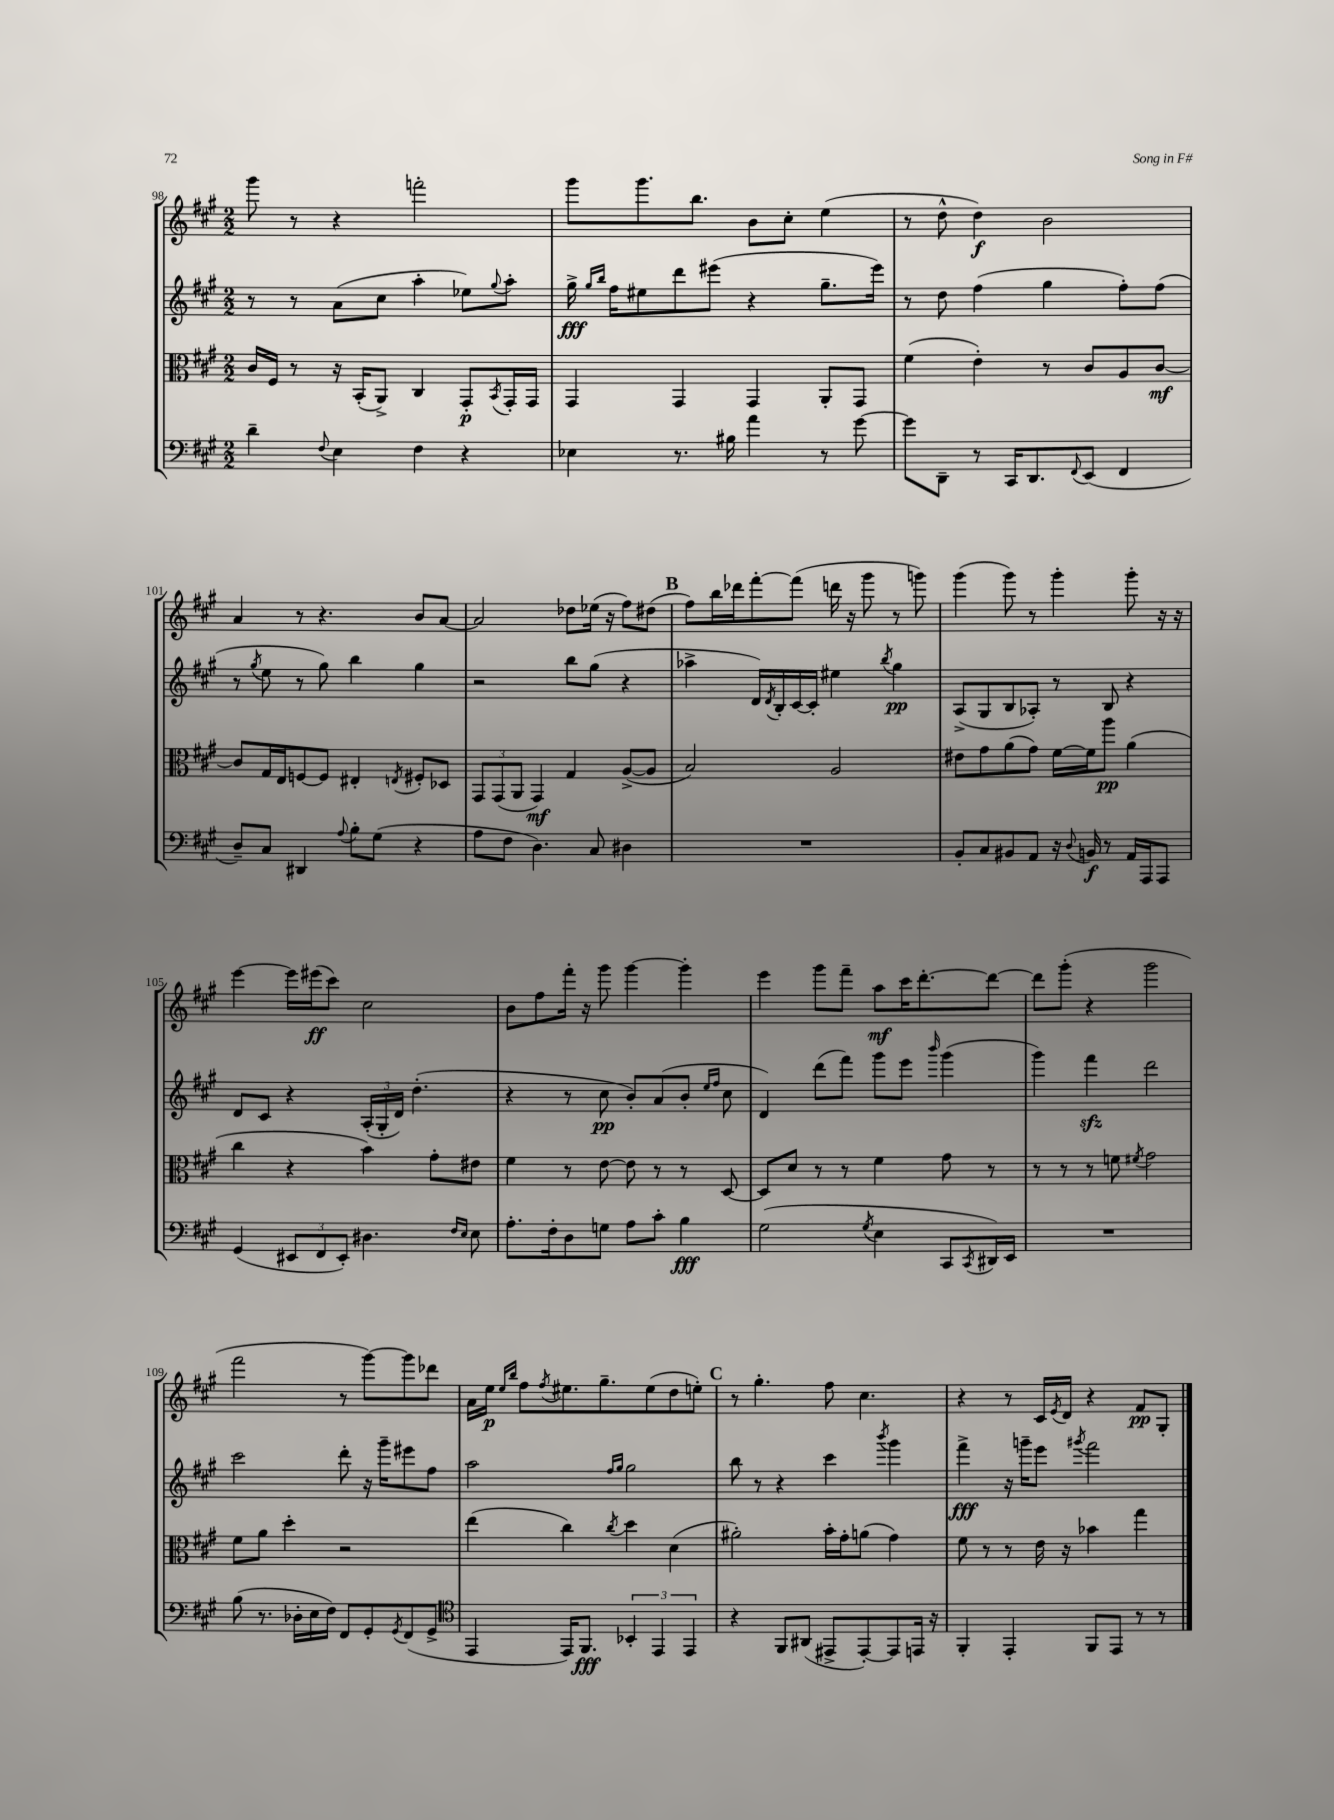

**kern	**dynam	**kern	**dynam	**kern	**dynam	**kern	**dynam
*part4	*part4	*part3	*part3	*part2	*part2	*part1	*part1
*staff4	*staff4	*staff3	*staff3	*staff2	*staff2	*staff1	*staff1
*clefF4	*	*clefC3	*	*clefG2	*	*clefG2	*
*k[f#c#g#]	*	*k[f#c#g#]	*	*k[f#c#g#]	*	*k[f#c#g#]	*
*M2/2	*	*M2/2	*	*M2/2	*	*M2/2	*
=98	=98	=98	=98	=98	=98	=98	=98
4d~\	.	16c#/LL	.	8r	.	8ggg#\	.
.	.	16F#/JJ	.	.	.	.	.
.	.	8r	.	8r	.	8r	.
8qqF#/	.	.	.	.	.	.	.
4E\	.	16r	.	(8a\L	.	4r	.
.	.	(16BB'/KL	.	.	.	.	.
.	.	8AA^/J)	.	8cc#\J	.	.	.
4F#\	.	4C#/	.	4aa'\	.	2fffn'\	.
4r	.	8GG#'/L	p	8ee-X\L)	.	.	.
.	.	8qBB/	.	8qqgg#/	.	.	.
.	.	16GG#'/L	.	8aa'\J	.	.	.
.	.	16GG#/JJ	.	.	.	.	.
=99	=99	=99	=99	=99	=99	=99	=99
4E-X\	.	4GG#/	.	16gg#^\	fff	8ggg#\L	.
.	.	.	.	16qqgg#/LL	.	.	.
.	.	.	.	16qqbb/JJ	.	.	.
.	.	.	.	16ff#\KL	.	.	.
.	.	.	.	8ee#X\	.	8.ggg#\	.
8.r	.	4GG#/	.	8ddd\	.	.	.
.	.	.	.	.	.	8.bb\J	.
.	.	.	.	(8eee#X\J	.	.	.
16B#X\	.	.	.	.	.	.	.
4a\	.	4GG#/	.	4r	.	8b\L	.
.	.	.	.	.	.	8cc#'\J	.
8r	.	8AA'/L	.	8.gg#~\L	.	(4ee\	.
[8g#\	.	8GG#/J	.	.	.	.	.
.	.	.	.	16eee#\Jk)	.	.	.
=100	=100	=100	=100	=100	=100	=100	=100
8g#\L]	.	(4f#\	.	8r	.	8r	.
8DD~\J	.	.	.	8dd\	.	8dd^^\	.
8r	.	4e'\)	.	(4ff#\	.	4dd\)	f
16CC#/KL	.	.	.	.	.	.	.
8.DD/	.	.	.	.	.	.	.
.	.	8r	.	4gg#\	.	2b\	.
8qqFF#/	.	.	.	.	.	.	.
(8EE/J	.	8c#/L	.	.	.	.	.
4FF#/	.	8A/	.	8ff#'\L)	.	.	.
.	.	[8c#/J	mf	(8ff#\J	.	.	.
!!LO:LB:g=z
=101	=101	=101	=101	=101	=101	=101	=101
8D~/L)	.	8c#/L]	.	8r	.	4a/	.
.	.	.	.	8qgg#/	.	.	.
8C#/J	.	16G#/L	.	8ee\	.	.	.
.	.	16E/J	.	.	.	.	.
4DD#X/	.	[8Fn/	.	8r	.	8r	.
.	.	8F/J]	.	8gg#\)	.	4.r	.
8qqA/	.	.	.	.	.	.	.
8B'\L	.	4E#X'/	.	4bb\	.	.	.
(8G#\J	.	.	.	.	.	.	.
.	.	8qEn/	.	.	.	.	.
4r	.	8F#X'/L	.	4gg#\	.	8b/L	.
.	.	8D-X/J	.	.	.	[8a/J	.
=102	=102	=102	=102	=102	=102	=102	=102
8A\L	.	12GG#/L	.	2r	.	2a/]	.
.	.	(12GG#/	.	.	.	.	.
8F#\J	.	.	.	.	.	.	.
.	.	12AA/J	.	.	.	.	.
4.D\)	.	4GG#/)	mf	.	.	.	.
.	.	4G#/	.	8bb\L	.	8dd-X\L	.
8C#/	.	.	.	(8gg#\J	.	(16ee-X\Jk	.
.	.	.	.	.	.	16r	.
4D#X\	.	([8A^/L	.	4r	.	8ff#\L)	.
.	.	8A/J]	.	.	.	(8dd#X\J	.
!!LO:REH:place=s1:t=B
=103	=103	=103	=103	=103	=103	=103	=103
1r	.	2B/)	.	4aa-X^\	.	8ff#\L)	.
.	.	.	.	.	.	16bb\L	.
.	.	.	.	.	.	16ddd-X\J	.
.	.	.	.	16d/LL)	.	[8fff#'\	.
.	.	.	.	8qd/	.	.	.
.	.	.	.	16B'/	.	.	.
.	.	.	.	[16c#/	.	(8fff#\J]	.
.	.	.	.	16c#'/JJ]	.	.	.
.	.	2A/	.	4ee#X\	.	16dddn\	.
.	.	.	.	.	.	16r	.
.	.	.	.	.	.	8ggg#\	.
.	.	.	.	8qbb/	.	.	.
.	.	.	.	4gg#\	pp	8r	.
.	.	.	.	.	.	8gggn\)	.
=104	=104	=104	=104	=104	=104	=104	=104
8BB'/L	.	8e#X\L	.	(8A^/L	.	(4ggg#\	.
8C#/	.	8g#\	.	8G#/	.	.	.
8BB#X/	.	(8a\	.	8B/	.	8ggg#\)	.
8AA/J	.	8g#\J)	.	8A-X'/J)	.	8r	.
16r	.	[16f#\LL	.	8r	.	4ggg#'\	.
8qqD/	.	.	.	.	.	.	.
16BBn/	f	16f#\J]	.	.	.	.	.
8r	.	8aa\J	pp	8B/	.	.	.
16AA/LL	.	(4a\	.	4r	.	8ggg#'\	.
16AAA/J	.	.	.	.	.	.	.
8AAA/J	.	.	.	.	.	16r	.
.	.	.	.	.	.	16r	.
!!LO:LB:g=z
=105	=105	=105	=105	=105	=105	=105	=105
(4GG#/	.	4cc#\	.	8d/L	.	[4eee\	.
.	.	.	.	8c#/J	.	.	.
12EE#X/L	.	4r	.	4r	.	16eee\LL]	.
.	.	.	.	.	.	(16eee#X\J	ff
12FF#/	.	.	.	.	.	.	.
.	.	.	.	.	.	8ccc#\J)	.
12EE#'/J)	.	.	.	.	.	.	.
4.D#X\	.	4b\)	.	(24A'/LL	.	2cc#\	.
.	.	.	.	24G#'/	.	.	.
.	.	.	.	24d/JJ)	.	.	.
.	.	.	.	(4.dd'\	.	.	.
.	.	8g#'\L	.	.	.	.	.
16qqF#/LL	.	.	.	.	.	.	.
16qqE/JJ	.	.	.	.	.	.	.
8E\	.	8e#X\J	.	.	.	.	.
=106	=106	=106	=106	=106	=106	=106	=106
8.A'\L	.	4f#\	.	4r	.	8b\L	.
.	.	.	.	.	.	8ff#\	.
16F#'\k	.	.	.	.	.	.	.
8D\	.	8r	.	8r	.	16fff#'\Jk	.
.	.	.	.	.	.	16r	.
8Gn\J	.	[8e\	.	8cc#\	pp	8ggg#\	.
8A\L	.	8e\]	.	8b'/L)	.	[4ggg#\	.
8c#'\J	.	8r	.	(8a/	.	.	.
4B\	fff	8r	.	8b'/J	.	4ggg#'\]	.
.	.	.	.	16qqee/LL	.	.	.
.	.	.	.	16qqff#/JJ	.	.	.
.	.	[8D/	.	8cc#\	.	.	.
=107	=107	=107	=107	=107	=107	=107	=107
(2G#\	.	8D/L]	.	4d/)	.	4eee\	.
.	.	8d/J	.	.	.	.	.
.	.	8r	.	(8ddd\L	.	8ggg#\L	.
.	.	8r	.	8fff#\J)	.	8fff#~\J	.
8qG#/	.	.	.	.	.	.	.
4E\	.	4f#\	.	8ggg#\L	.	8aa\L	mf
.	.	.	.	8eee\J	.	16ccc#\K	.
.	.	.	.	.	.	[8.ddd'\	.
.	.	.	.	16qqbbb/	.	.	.
8CC#/L	.	8g#\	.	(4ggg#\	.	.	.
8qCC#/	.	.	.	.	.	.	.
16DD#X/L)	.	8r	.	.	.	8ddd\J_	.
16EE/JJ	.	.	.	.	.	.	.
=108	=108	=108	=108	=108	=108	=108	=108
1r	.	8r	.	4ggg#\)	.	8ddd\L]	.
.	.	8r	.	.	.	(8ggg#'\J	.
.	.	8r	.	4fff#zz\	.	4r	.
.	.	8fn\	.	.	.	.	.
.	.	8qf#X/	.	.	.	.	.
.	.	2g#\	.	2ddd\	.	2ggg#\	.
!!LO:LB:g=z
=109	=109	=109	=109	=109	=109	=109	=109
(8B\	.	8f#\L	.	2ccc#\	.	2fff#\	.
8.r	.	8a\J	.	.	.	.	.
.	.	4dd'\	.	.	.	.	.
16D-X'\LL	.	.	.	.	.	.	.
16E\	.	.	.	.	.	.	.
16F#\JJ)	.	.	.	.	.	.	.
8FF#/L	.	2r	.	8ddd'\	.	8r	.
8GG#'/	.	.	.	16r	.	[8ggg#\L)	.
.	.	.	.	16ggg#~\KL	.	.	.
8qGG#/	.	.	.	.	.	.	.
(8FF#/	.	.	.	8eee#X\	.	8ggg#\]	.
8GG#^/J	.	.	.	8ff#\J	.	8ddd-X\J	.
=110	=110	=110	=110	=110	=110	=110	=110
*clefC4	*	*	*	*	*	*	*
4EE/	.	(4ee\	.	2aa\	.	16a\LL	.
.	.	.	.	.	.	16ee\JJ	p
.	.	.	.	.	.	16qqee/LL	.
.	.	.	.	.	.	16qqbb/JJ	.
.	.	.	.	.	.	8ff#\L	.
.	.	.	.	.	.	8qff#/	.
16EE/KL)	.	4cc#\)	.	.	.	8.ee#X\	.
8.FF#/J	fff	.	.	.	.	.	.
.	.	.	.	.	.	8.gg#~\	.
.	.	.	.	16qqff#/LL	.	.	.
.	.	8qcc#/	.	16qqgg#/JJ	.	.	.
6BB-X'/	.	4dd\	.	2gg#\	.	.	.
.	.	.	.	.	.	(8ee#\	.
6EE/	.	.	.	.	.	.	.
.	.	(4d\	.	.	.	8dd\	.
6EE/	.	.	.	.	.	.	.
.	.	.	.	.	.	8een'\J)	.
!!LO:REH:place=s1:t=C
=111	=111	=111	=111	=111	=111	=111	=111
4r	.	2a#X'\)	.	8bb\	.	8r	.
.	.	.	.	8r	.	4.gg#'\	.
8FF#/L	.	.	.	4r	.	.	.
(8AA#X/J	.	.	.	.	.	.	.
8EE#X^/L	.	16b'\LL	.	4ccc#\	.	8ff#\	.
.	.	16g#'\J	.	.	.	.	.
[8EE#'/)	.	(8an\J	.	.	.	4.cc#\	.
.	.	.	.	8qbbb/	.	.	.
8EE#/]	.	4g#\)	.	4ggg#\	.	.	.
16EEn/Jk	.	.	.	.	.	.	.
16r	.	.	.	.	.	.	.
=112	=112	=112	=112	=112	=112	=112	=112
4FF#'/	.	8f#\	.	4fff#^\	fff	4r	.
.	.	8r	.	.	.	.	.
4EE'/	.	8r	.	16r	.	8r	.
.	.	.	.	16gggn~\KL	.	.	.
.	.	16e\	.	8eee\J	.	16c#/LL	.
.	.	.	.	.	.	8qe/	.
.	.	16r	.	.	.	16d/JJ	.
.	.	.	.	8qggg#X/	.	.	.
8FF#/L	.	4b-X\	.	2fff#\	.	4r	.
8EE/J	.	.	.	.	.	.	.
8r	.	4gg#\	.	.	.	8f#/L	pp
8r	.	.	.	.	.	8G#'/J	.
==	==	==	==	==	==	==	==
*-	*-	*-	*-	*-	*-	*-	*-
